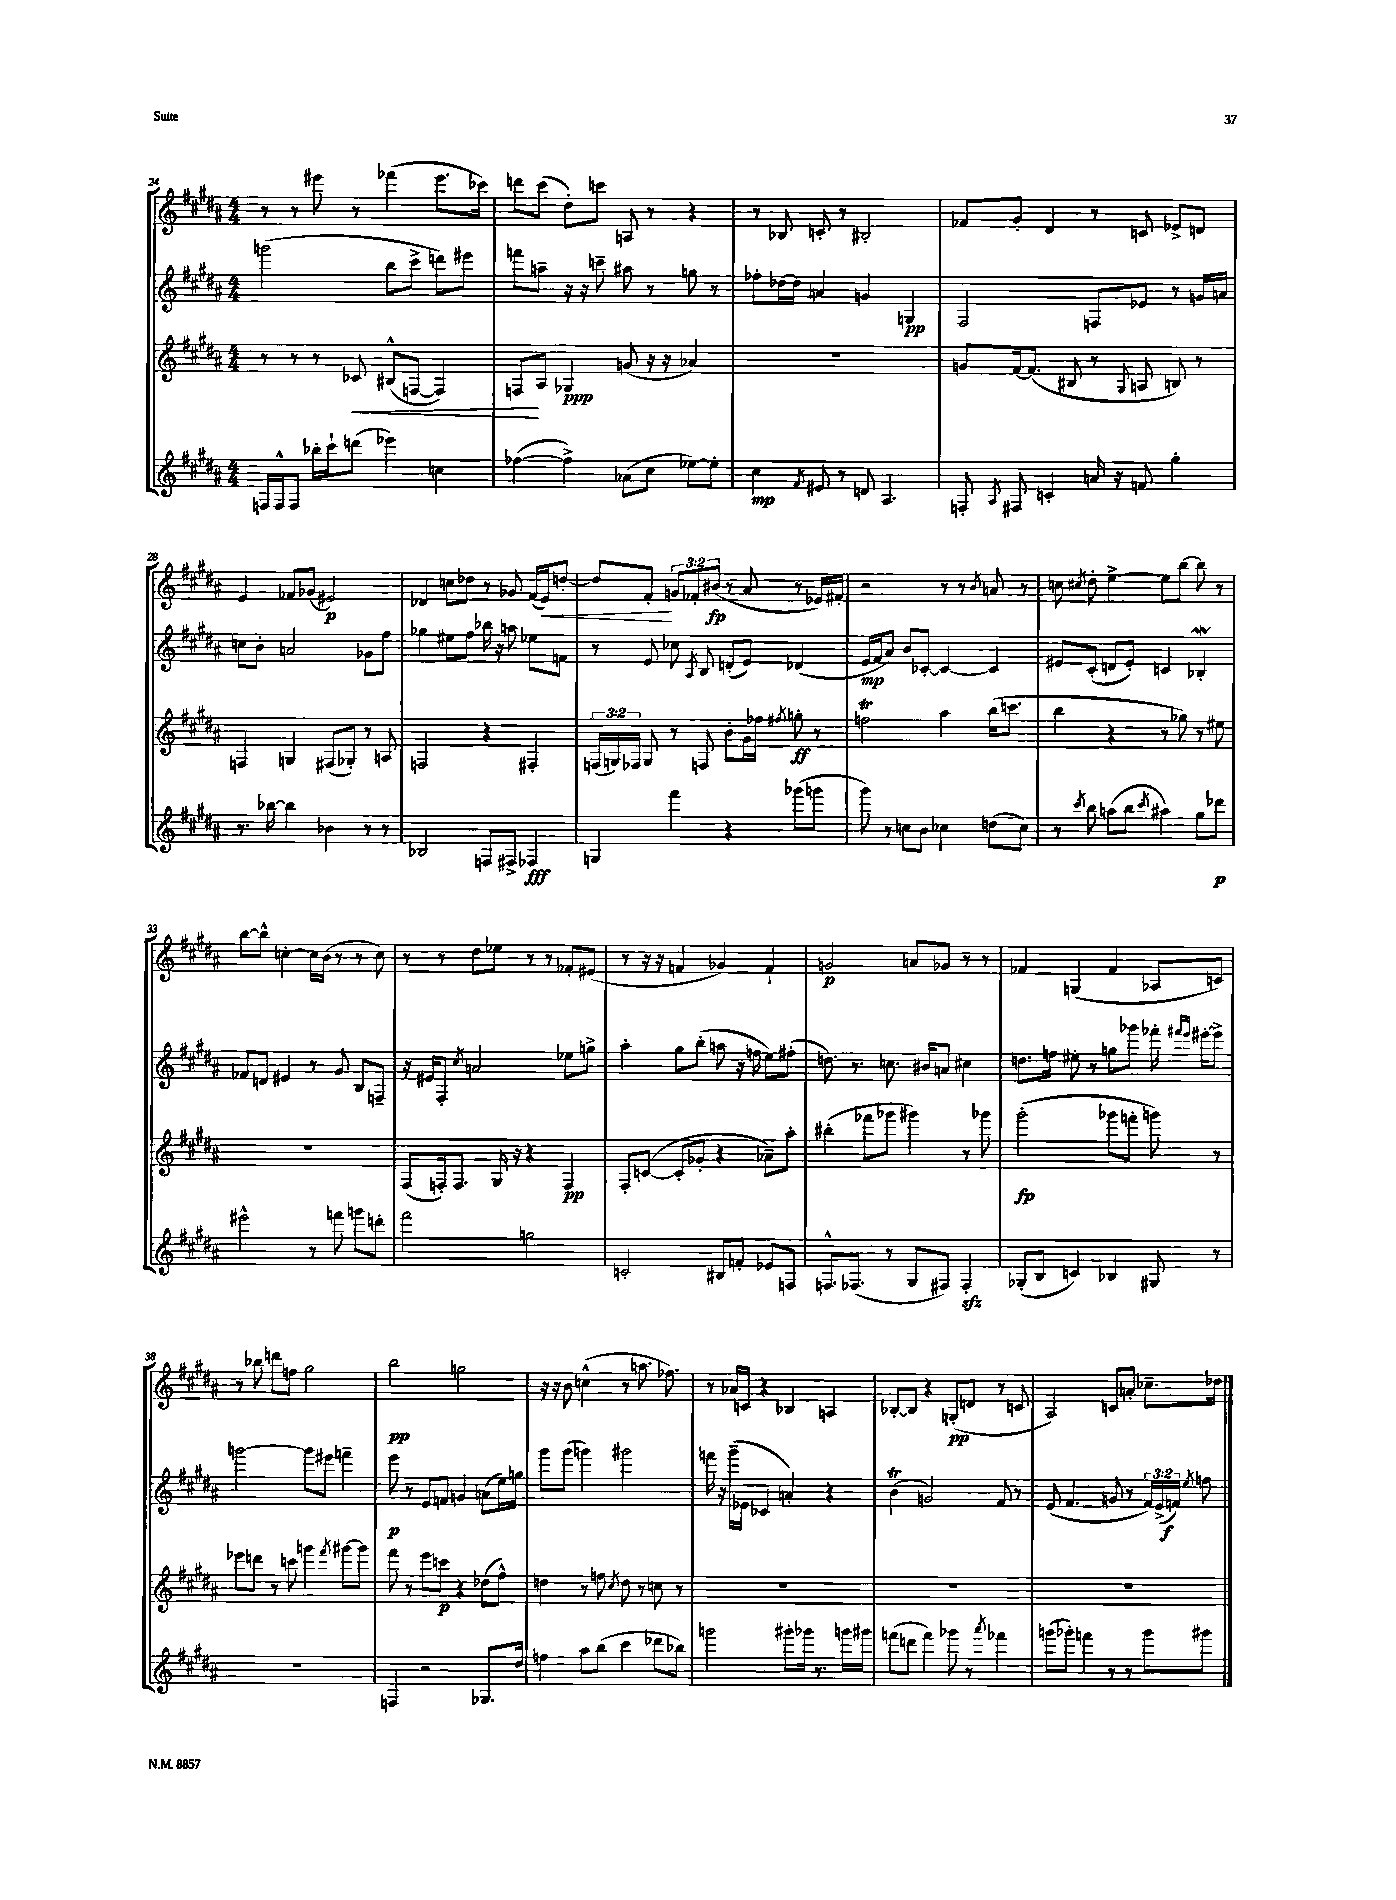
<<
\new StaffGroup <<
\new Staff = "s0" {
    \clef treble \key b \major \numericTimeSignature \time 4/4 \override Staff.TupletNumber.text = #tuplet-number::calc-fraction-text
    \autoBeamOff r8 r8 eis'''8 r8 fes'''4( eis'''8.[ ces'''16]) |
    d'''8[ cis'''8]( dis''8[-.) c'''8] a8 r8 r4 |
    r8 bes8 c'8-. r8 bis2-. |
    fes'8[ gis'8]-. dis'4 r8 c'8 ees'8[-> d'8] |
    e'4 fes'8[ ges'8]( eis'2\p) |
    des'4 c''8[ des''8] r8 ges'8 fis'16[( e'16\<) d''8]~-. |
    d''8[ fis'8]-.\! \tuplet 3/2 { g'8[ fes'8-. bis'8]\fp( } r8 ais'8 r8 ees'16[) fis'16]-. |
    r2 r8 r8 \acciaccatura { b'8 } a'8 r8 |
    c''8 \acciaccatura { cis''8 } dis''8-. e''4~-> e''8[ b''8]~ b''8 r8 |
    b''8[~ b''8]-^ c''4~-. c''16[ b'16]( r8 r8 c''8) |
    r8 r8 dis''8[ ees''8] r8 r8 fes'8[-. eis'8]( |
    r8 r16 r16 f'4 ges'4) f'4-! |
    g'2\p a'8[ ges'8] r8 r8 |
    fes'4 g4( fes'4 aes8[ c'8]) |
    r8 bes''8 d'''8[ f''8] gis''2 |
    b''2\pp g''2 |
    r16 r16 b'8 c''4-^( r8 a''8. fes''8.) |
    r8 aes'16[ c'16] r4 bes4 a4 |
    bes8[~-. bes8] r4 g8[-.\pp( d'8] r8 c'8 |
    ais2) c'8[ a'8]-. ces''8.[-- des''16] \bar "|." |
}
\new Staff = "s1" {
    \clef treble \key b \major \numericTimeSignature \time 4/4 \override Staff.TupletNumber.text = #tuplet-number::calc-fraction-text
    \autoBeamOff g'''2( b''8[ cis'''8]-> d'''8[) eis'''8] |
    f'''8[ a''8]-- r16 r16 c'''8-- ais''8 r8 g''8 r8 |
    fes''8[-. des''16~ des''16] a'4 g'4 g4\pp |
    fis2 f8[ ees'8] r8 g'16[ a'16] |
    c''8[ b'8]-. a'2 ges'8[ fis''8] |
    ges''4 eis''8[ fis''8] bes''16 r16 a''8 ees''8[ f'8] |
    r8 e'8 ces''8 \acciaccatura { ais8 } b8 d'8[-.( e'8]) des'4( |
    e'16[\mp fis'16 ais'8]) b'8[ ces'8]~-. ces'4~ ces'4 |
    eis'8[ cis'8]-.( d'8[ eis'8]-.) c'4 bes4-.\mordent |
    fes'8[ d'8] eis'4 r8 gis'8 b8[ f8]-- |
    r16 eis'16[ fis8]-. \acciaccatura { cis''8 } a'2 ees''8[ g''8]-> |
    ais''4-. gis''8[ b''8]-.( a''8 r16 f''16 e''8[) fis''8]-.( |
    d''8.) r8. c''8. bis'16[ a'8] cis''4 |
    d''8.[ f''16] eis''8-. r8 g''8[ ges'''8] fes'''16-. \grace { fis'''16[ e'''16] } eis'''16[~-. eis'''8]-> |
    g'''2~ g'''8[ eis'''8] f'''4-- |
    e'''8\p r8 e'8[ f'8] g'4 a'8[( e''16) g''16] |
    gis'''8[ gis'''8]( g'''4) gis'''2 |
    f'''16 r16 gis'''16[--( ees'16] ces'4 a'4-.) r4 |
    b'4\trill( g'2) fis'8 r8 |
    e'8( fis'4. g'8 r8 \tuplet 3/2 { fis'16[) e'16->( f'16]\f) } \acciaccatura { e''8 } f''8 \bar "|." |
}
\new Staff = "s2" {
    \clef treble \key b \major \numericTimeSignature \time 4/4 \override Staff.TupletNumber.text = #tuplet-number::calc-fraction-text
    \autoBeamOff r8 r8 r8 ces'8\< bis8[-^( f8]~ f4) |
    f8[\! ais8] ges4\ppp g'8( r16 r16 aes'4) |
    R1 |
    g'8[ fis'16~ fis'8.]( bis8 r8 \appoggiatura { gis8 } a8 b8) r8 |
    f4 g4 fis8[( ges8]-.) r8 a8 |
    f2 r4 fis4-. |
    \tuplet 3/2 { f16[( g16) fes16] } g8 r8 f8 b'8[-. gis'16 fes''16] \acciaccatura { fis''8 } g''8-.\ff r8 |
    f''2\trill ais''4 b''16[( c'''8.] |
    b''4 r4 r8 ges''8) r8 eis''8 |
    R1 |
    fis8[( f16-.) f8.] gis16 r16 r4 f4\pp |
    fis8[-. c'8]~( c'8[-. ges'8]-. r4 aes'8[--) ais''8]-. |
    bis''4-.( fes'''8[ ges'''8] gis'''4) r8 ges'''8 |
    gis'''2-.\fp( ges'''8[ f'''8]-. g'''8) r8 |
    ees'''8[ d'''8] r8 c'''8 g'''4 \acciaccatura { fis'''8 } gis'''8[~ gis'''8] |
    fis'''8 r8 e'''8[ c'''8]\p r4 des''8[( fis''8]-^) |
    d''4 r8 f''8 \acciaccatura { cis''8 } d''8 r8 c''8 r8 |
    R1 |
    R1 |
    R1 \bar "|." |
}
\new Staff = "s3" {
    \clef treble \key b \major \numericTimeSignature \time 4/4
    \autoBeamOff f16[ f16-^ f8] bes''16[-. cis'''16-! d'''8]( ees'''4) c''4 |
    fes''4~( fes''4->) aes'8[( cis''8] ees''8[~) ees''8]-. |
    cis''4\mp \acciaccatura { fis'8 } eis'8 r8 d'8 ais4. |
    f8-. \acciaccatura { ais8 } fis8 c'4-. a'16 r16 f'8 gis''4-. |
    r8. bes''16~ bes''4 bes'4 r8 r8 |
    bes2 f8[ fis8]-> fes4\fff |
    g4 fis'''4 r4 ges'''8[( g'''8] |
    gis'''8) r8 c''8[ b'8] ces''4 d''8[( ces''8]) |
    r8 \acciaccatura { cis'''8 } b''8 a''8[( b''8] \acciaccatura { cis'''8 } ais''4) gis''8[ des'''8]\p |
    eis'''2-^ r8 f'''8 g'''8[ d'''8]-. |
    fis'''2 g''2 |
    c'2-. bis8[ f'8]-. ees'8[ f8] |
    f8.[-^ fes8.]( r8 gis8[ fis8]) fis4-.\sfz |
    ges8[-.( b8] c'4) bes4 gis8 r8 |
    R1 |
    f4 r2 ges8.[ dis''16] |
    f''4 ais''8[ b''8]( cis'''4 des'''8[ bes''8]) |
    g'''2 gis'''8[-. ges'''16] r8. g'''16[ gis'''16] |
    f'''8[( d'''8] f'''4) ges'''8 r8 \acciaccatura { ais'''8 } fes'''4 |
    g'''8[( ges'''8]-.) f'''4 r8 r8 ges'''8[ gis'''8] \bar "|." |
}
>>
>>
\layout { \context { \Score currentBarNumber = #24 } }
